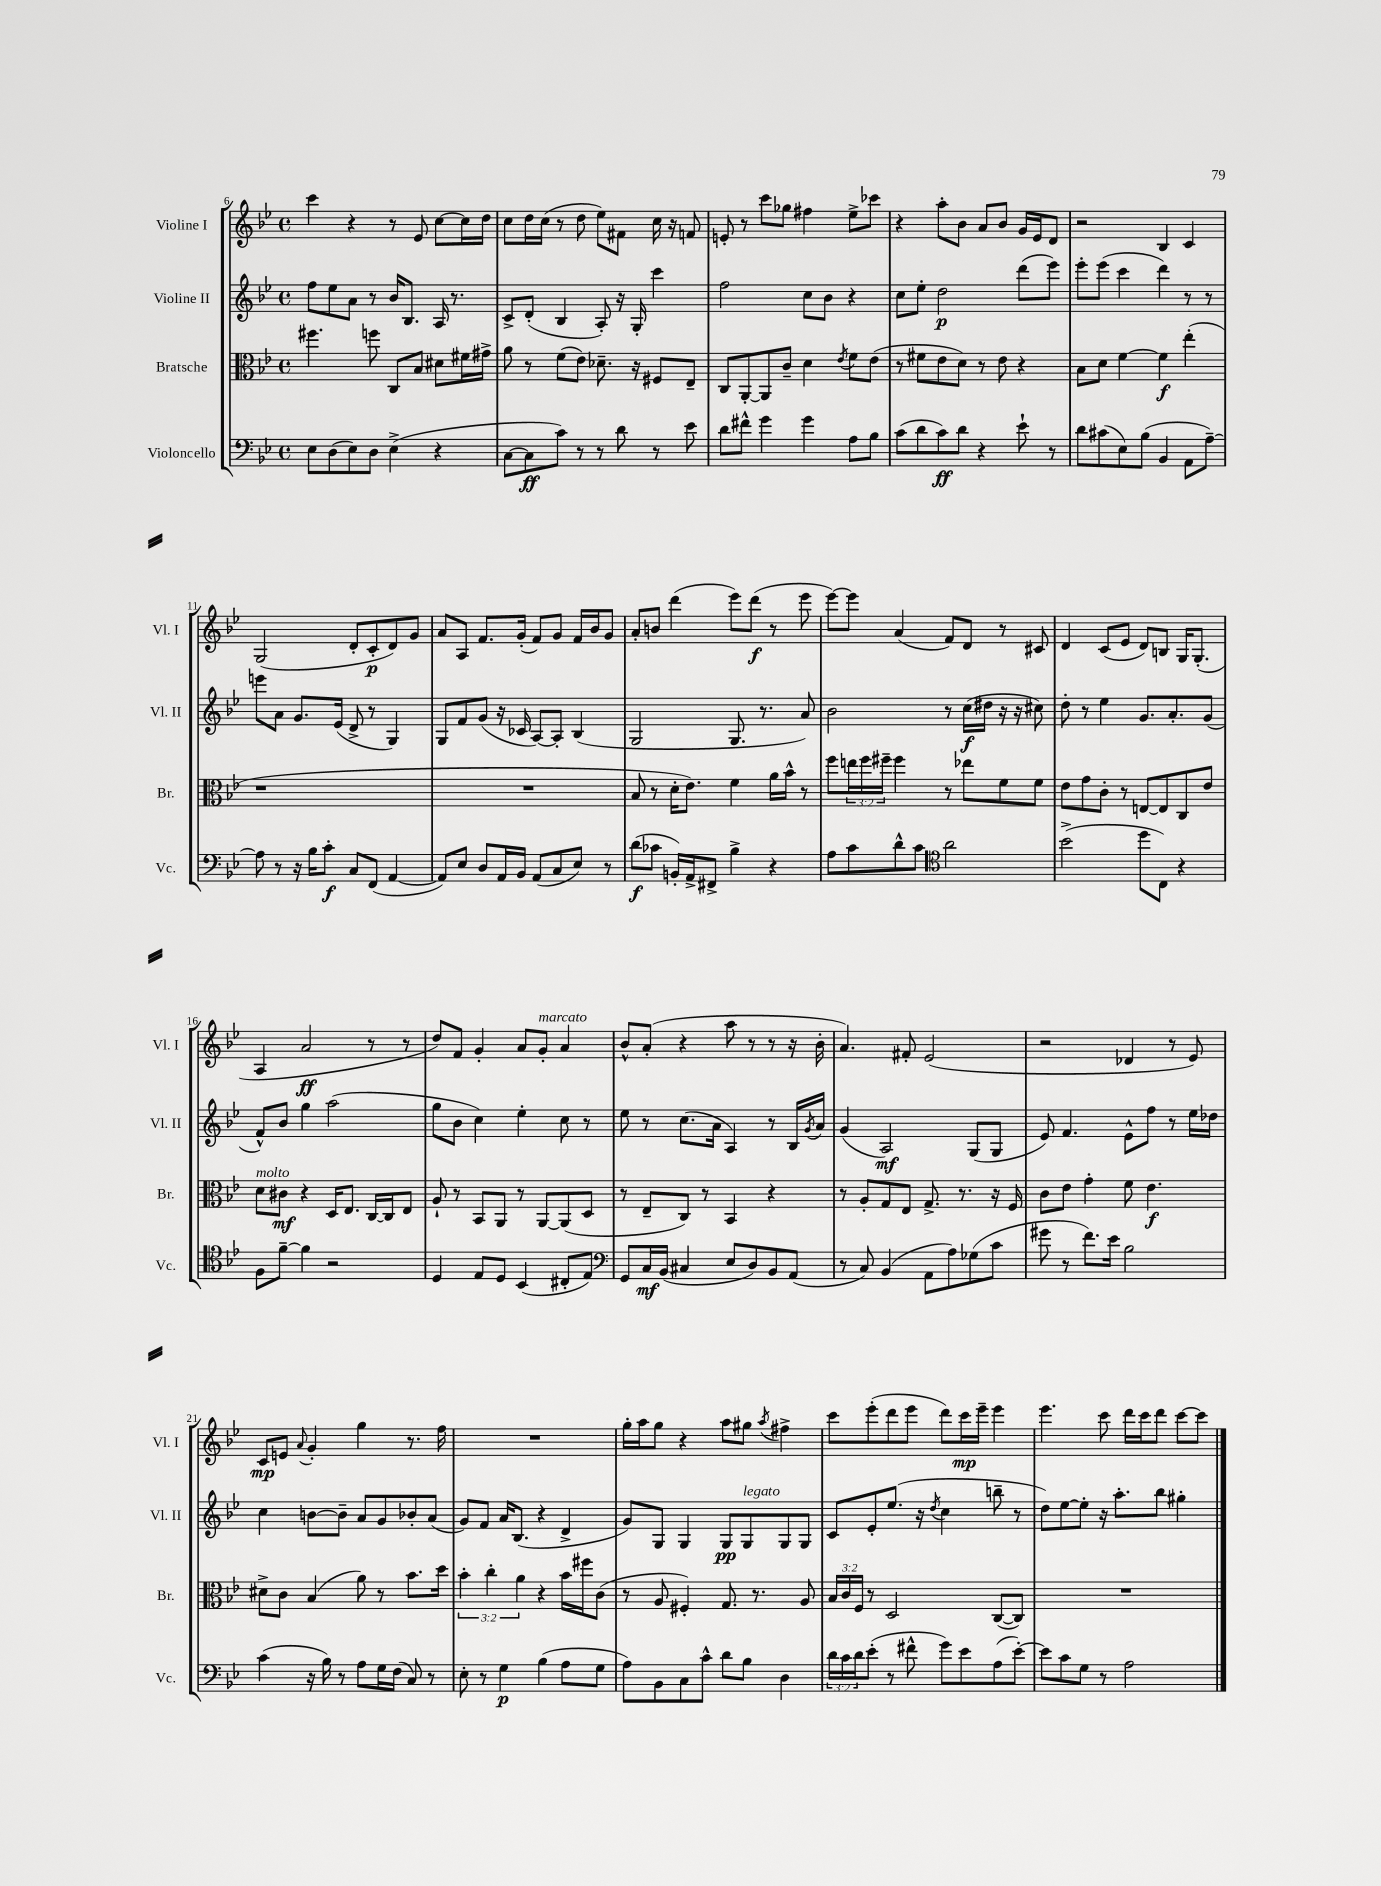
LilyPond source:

<<
\new StaffGroup <<
\new Staff = "s0" \with { instrumentName = "Violine I" shortInstrumentName = "Vl. I" } {
    \clef treble \key bes \major \defaultTimeSignature \time 4/4
    c'''4 r4 r8 ees'8 c''8~ c''16 d''16 |
    c''8 d''16 c''16( r8 d''8 ees''8) fis'8 c''16 r16 f'8 |
    e'8-. r8 c'''8 ges''8 fis''4 ees''8-> ces'''8 |
    r4 a''8-. bes'8 a'8 bes'8 g'16 ees'16 d'8 |
    r2 bes4 c'4 |
    g2( d'8-. c'8-.\p d'8) g'8 |
    a'8 a8 f'8. g'16-.( f'8) g'8 f'16 bes'16 g'8 |
    a'8-. b'8 d'''4( ees'''8) d'''8\f( r8 ees'''8 |
    ees'''8~) ees'''8 a'4( f'8) d'8 r8 cis'8 |
    d'4 c'8( ees'8 d'8) b8 g16 g8.-.( |
    a4 a'2\ff r8 r8 |
    d''8) f'8 g'4-. a'8 g'8-.^\markup { \italic "marcato" } a'4 |
    bes'8-^ a'8-.( r4 a''8 r8 r8 r16 bes'16-. |
    a'4.) fis'8-. ees'2( |
    r2 des'4 r8 ees'8) |
    c'8\mp e'8 \appoggiatura { a'8 } g'4-. g''4 r8. f''16 |
    R1 |
    g''16-. a''16 g''8 r4 a''8 gis''8 \acciaccatura { a''8 } fis''4-> |
    c'''8 ees'''8-.( d'''8 ees'''8 d'''8) c'''16\mp ees'''16-- ees'''4 |
    ees'''4. c'''8 d'''16 c'''16 d'''8 c'''8~ c'''8 \bar "|." |
}
\new Staff = "s1" \with { instrumentName = "Violine II" shortInstrumentName = "Vl. II" } {
    \clef treble \key bes \major \defaultTimeSignature \time 4/4
    f''8 ees''8 a'8 r8 bes'16 bes8. a16 r8. |
    c'8-> d'8-.( bes4 a8-.) r16 g16-. c'''4 |
    f''2 c''8 bes'8 r4 |
    c''8 ees''8-. d''2\p d'''8( ees'''8) |
    ees'''8-. ees'''8( c'''4 d'''4) r8 r8 |
    e'''8 a'8 g'8. ees'16( d'8-> r8 g4) |
    g8 f'8 g'8( r16 ces'16 a8~) a8-. bes4( |
    g2 g8. r8. a'8) |
    bes'2 r8 c''16\f( dis''16 r16 r16 cis''8) |
    d''8-. r8 ees''4 g'8. a'8.-. g'8( |
    f'8-^) bes'8 g''4 a''2( |
    g''8 bes'8 c''4) ees''4-. c''8 r8 |
    ees''8 r8 c''8.( a'16 a4) r8 bes16 \acciaccatura { g'8 } a'16 |
    g'4( a2\mf) g8( g8 |
    ees'8) f'4. ees'8-^ f''8 r8 ees''16 des''16 |
    c''4 b'8~ b'8-- a'8 g'8 bes'8-. a'8( |
    g'8) f'8 a'16 bes8.( r4 d'4-> |
    g'8) g8 g4 g8\pp g8^\markup { \italic "legato" } g8 g8 |
    c'8 ees'8-. ees''8.( r16 \acciaccatura { d''8 } c''4 b''8-- r8 |
    d''8) ees''8~ ees''8-. r16 a''8.-. bes''8 gis''4-. \bar "|." |
}
\new Staff = "s2" \with { instrumentName = "Bratsche" shortInstrumentName = "Br." } {
    \clef alto \key bes \major \defaultTimeSignature \time 4/4 \override Staff.TupletNumber.text = #tuplet-number::calc-fraction-text
    fis''4. f''8 c8 bes8 dis'8 fis'16 gis'16-> |
    a'8 r8 f'8( ees'8) des'8.-- r16 fis8 ees8-- |
    c8 a,8~-. a,8 c'8-- d'4 \acciaccatura { ees'8 } f'8 ees'8( |
    r8 fis'8 ees'8 d'8) r8 ees'8 r4 |
    bes8 d'8 f'4~ f'4\f ees''4-.( |
    r1 |
    R1 |
    bes8 r8 d'16-. ees'8.) f'4 a'16 bes'16-^ r8 |
    f''8 \tuplet 3/2 { e''16 f''16 fis''16-- } fis''4 r8 ees''8 f'8 f'8 |
    ees'8 g'8 c'8-. r8 e8~ e8 c8 ees'8 |
    d'8^\markup { \italic "molto" } cis'8\mf r4 d16 ees8. c16~ c16 ees8 |
    a8-! r8 bes,8 a,8 r8 a,8~ a,8( d8 |
    r8 ees8-- c8) r8 bes,4 r4 |
    r8 a8-. g8 ees8 g8.-> r8. r16 f16 |
    c'8 ees'8 g'4-. f'8 ees'4.\f |
    dis'8-> c'8 bes4( a'8) r8 bes'8. d''16 |
    \tuplet 3/2 { bes'4-. c''4-. a'4 } r4 bes'16 fis''16 c'8( |
    r8 a8 fis4-.) g8. r8. a8 |
    \tuplet 3/2 { bes16 c'16 f16 } r8 d2 c8~( c8) |
    R1 \bar "|." |
}
\new Staff = "s3" \with { instrumentName = "Violoncello" shortInstrumentName = "Vc." } {
    \clef bass \key bes \major \defaultTimeSignature \time 4/4 \override Staff.TupletNumber.text = #tuplet-number::calc-fraction-text
    ees8 d8( ees8) d8 ees4->( r4 |
    c8~ c8\ff c'8) r8 r8 d'8 r8 ees'8 |
    d'8 fis'8-^ g'4 g'4 a8 bes8 |
    c'8( d'8 c'8\ff) d'8 r4 ees'8-! r8 |
    d'8 cis'8( ees8) bes8( bes,4 a,8 a8~--) |
    a8 r8 r16 bes16 c'8-.\f c8 f,8( a,4~ |
    a,8) ees8 d8 a,16 bes,16 a,8( c8 ees8) r8 |
    d'8\f( ces'8 b,16-.) a,16-> fis,8-> bes4-> r4 |
    a8 c'8 d'8-^ c'8 \clef tenor a'2 |
    bes'2->( d''8 c8) r4 |
    f8 f'8~-- f'4 r2 |
    d4 ees8 d8 bes,4( cis8-. ees8) |
    \clef bass g,8 c16\mf bes,16( cis4 ees8 d8) bes,8 a,8( |
    r8 c8) bes,4( a,8 a8) ges8( c'8 |
    gis'8 r8 f'8.) ees'16 bes2 |
    c'4( r16 bes16) r8 a8 g16 f16( c8) r8 |
    ees8-. r8 g4\p bes4( a8 g8 |
    a8) bes,8 c8 c'8-^ d'8 bes8 d4 |
    \tuplet 3/2 { d'16 c'16 d'16 } ees'8-.( r8 fis'8-^ g'8) ees'8 a8( ees'8~-.) |
    ees'8 c'8 g8 r8 a2 \bar "|." |
}
>>
>>
\layout { \context { \Score currentBarNumber = #6 } }
